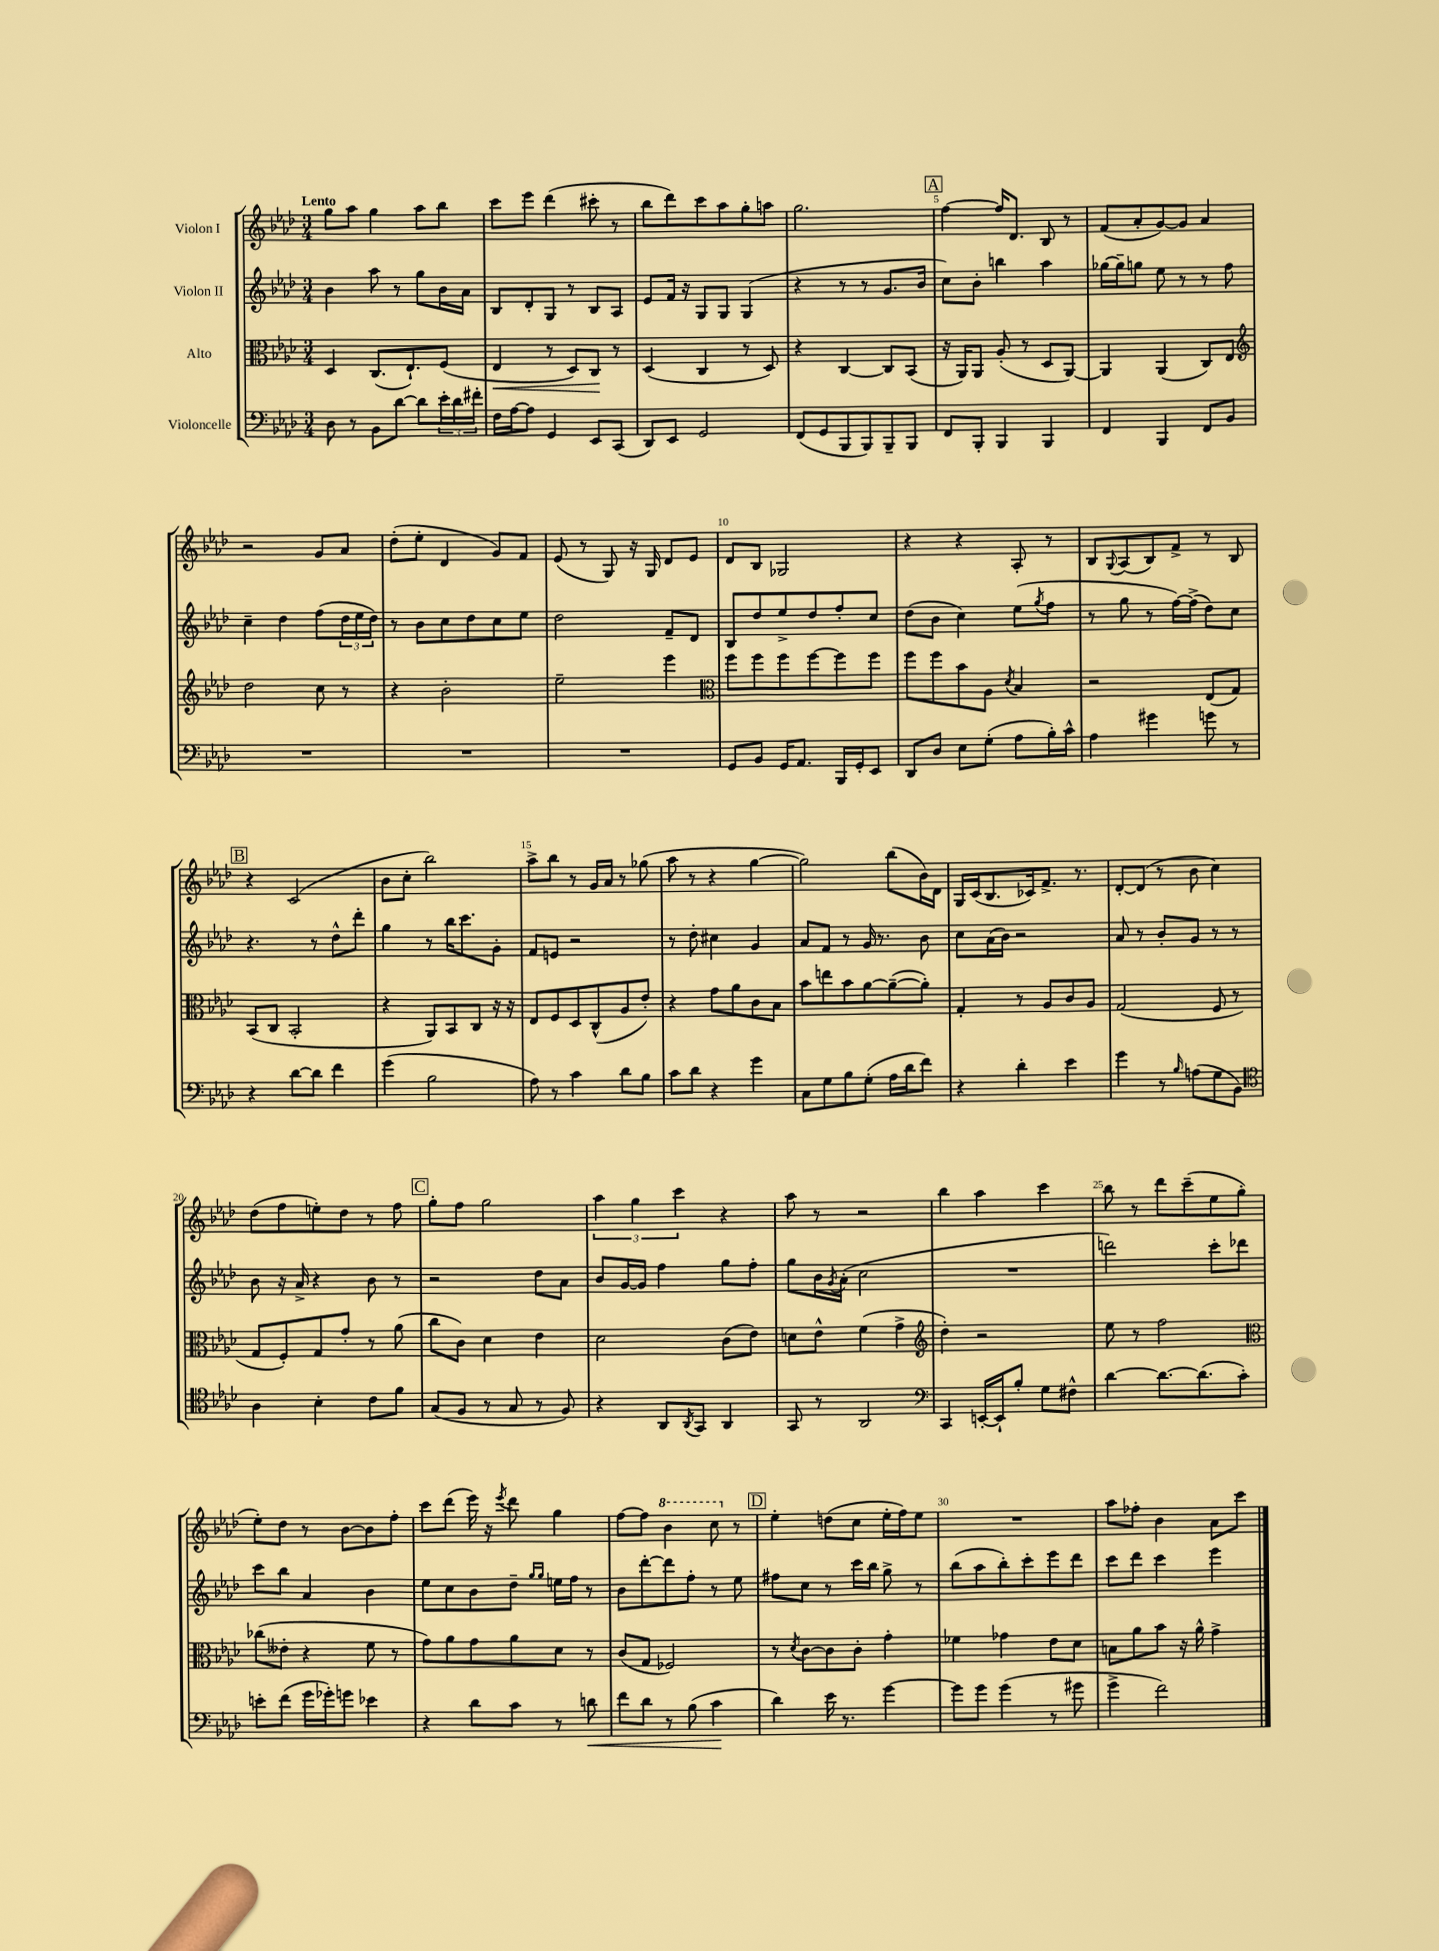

**kern	**kern	**kern	**kern
*staff4	*staff3	*staff2	*staff1
*clefF4	*clefC3	*clefG2	*clefG2
*k[b-e-a-d-]	*k[b-e-a-d-]	*k[b-e-a-d-]	*k[b-e-a-d-]
*M3/4	*M3/4	*M3/4	*M3/4
8D-\	4D-/	4b-\	8gg\L
8r	.	.	8aa-\J
8BB-\L	(8.C/L	8aa-\	4gg\
[8d-\J	.	8r	.
.	8.E-`/)	.	.
8d-\]L	.	8gg\L	8aa-\L
24e-'\L	(8F/J	16b-\L	8bb-\J
24d-\	.	.	.
.	.	16a-\JJ	.
24f#'\JJ	.	.	.
=	=	=	=
16F\LL	4E-/	8B-/L	8ccc\L
[16A-\J	.	.	.
8A-\]J	.	8d-'/	8eee-\J
4GG/	8r	8G/J	(4ddd-\
.	8D-/L)	8r	.
8EE-/L	8C/J	8B-/L	8ccc#'\
(8CC/J	8r	8A-/J	8r
=	=	=	=
8DD-/L)	(4D-/	8e-/L	8bb-\L
8EE-/J	.	16f/Jk	8ddd-\)
.	.	16r	.
2GG/	4C/	8G/L	8ccc\
.	.	8G/J	8aa-\
.	8r	(4G/	8gg'\
.	8D-/)	.	8aa\J
=	=	=	=
(8FF/L	4r	4r	2.gg\
8GG/	.	.	.
8BBB-/	[4C/	8r	.
8BBB-/)	.	8r	.
8BBB-~/	8C/]L	8.g/L	.
8BBB-/J	(8BB-/J	.	.
.	.	16b-/Jk	.
=	=	=	=
8FF/L	16r	8cc\L)	[4ff\
.	16AA-/LK)	.	.
8BBB-'/J	8AA-/J	8b-'\J	.
4BBB-/	(8A-'/	4bb\	16ff/]LK
.	.	.	8.d-/J
.	8r	.	.
4BBB-/	8D-/L	4aa-\	8B-/
.	[8AA-/J)	.	8r
=	=	=	=
4FF/	4AA-/]	[16gg-\LL	(8f/L
.	.	16gg-~\]J	.
.	.	8gg\J	8a-'/
4BBB-/	(4AA-/	8ee-\	[8g/)
.	.	8r	8g/]J
8FF/L	8C/L)	8r	4a-/
8BB-/J	8E-/J	8ff\	.
=	=	=	=
*	*clefG2	*	*
2.r	2dd-\	4cc~\	2r
.	.	4dd-\	.
.	8cc\	(8ff\L	8g/L
.	8r	24dd-\L	8a-/J
.	.	24ee-\	.
.	.	24dd-\JJ)	.
=	=	=	=
2.r	4r	8r	(8dd-'\L
.	.	8b-\L	8ee-'\J
.	2b-'\	8cc\	4d-/
.	.	8dd-\	.
.	.	8cc\	8g/L)
.	.	8ee-\J	8f/J
=	=	=	=
2.r	2ee-~\	2dd-\	(8e-/
.	.	.	8r
.	.	.	8G/)
.	.	.	16r
.	.	.	16G/
.	4eee-\	8f~/L	8d-/L
.	.	8d-/J	8e-/J
=	=	=	=
*	*clefC3	*	*
8GG/L	8ff\L	8B-/L	8d-/L
8BB-/J	8ff\	8dd-/	8B-/J
16GG/LK	8ff\	8ee-^/	2G-/
8.AA-/J	.	.	.
.	[8ff\	8dd-/	.
16BBB-/LL	8ff\]	8ff'/	.
16GG'/J	.	.	.
8EE-/J	8ff\J	8cc/J	.
=	=	=	=
8DD-/L	8ff\L	(8dd-\L	4r
8D-/J	8ff\	8b-\J	.
8E-\L	8b-\	4cc\)	4r
(8G'\J	8A-\J	.	.
.	8qd-/	.	.
8A-\L	4B-/	(8ee-\L	8A-'/
.	.	8qgg/	.
16B-'\L)	.	8ff\J	8r
16c^^\JJ	.	.	.
=	=	=	=
4A-\	2r	8r	8B-/L
.	.	.	8qqG/
.	.	8gg\	(8A-/
4g#\	.	8r	8B-/)
.	.	[16ff\LL)	8f^/J
.	.	(16ff^\]JJ	.
8g\	(8E-/L	8dd-\L)	8r
8r	8G/J)	8cc\J	8B-/
=	=	=	=
4r	(8BB-/L	4.r	4r
.	8C/J	.	.
[8d-\L	2BB-'/	.	(2c/
8d-\]J	.	8r	.
4f\	.	8dd-^^\L	.
.	.	8ddd-'\J	.
=	=	=	=
(4g\	4r	4gg\	8b-\L
.	.	.	8cc'\J
2B-\	8AA-/L)	8r	2bb-\)
.	8BB-/	16bb-\LK	.
.	.	8.ccc\	.
.	8C/J	.	.
.	16r	8g'\J	.
.	16r	.	.
=	=	=	=
8A-\)	8E-/L	8f/L	8aa-^\L
8r	8F/	8e/J	8bb-\J
4c\	8D-/	2r	8r
.	(8C^^/	.	16g/LL
.	.	.	16a-/JJ
8d-\L	8A-/	.	8r
8B-\J	8e-'/J)	.	(8gg-\
=	=	=	=
8c\L	4r	8r	8aa-\
8d-\J	.	8dd-'\	8r
4r	8g\L	4cc#\	4r
.	8a-\	.	.
4g\	8c\	4g/	[4gg\
.	8B-\J	.	.
=	=	=	=
8C\L	8b-\L	8a-/L	2gg\])
8G\	8ee\	8f/J	.
8B-\	8b-\	8r	.
(8G'\J	[8a-\	16g/	.
.	.	8.r	.
16A-\LL	(8a-~\_	.	(8bb-\L
16d-\J	.	.	.
8f\J)	8a-'\]J)	8b-\	16b-\L)
.	.	.	16d-\JJ
=	=	=	=
4r	4G'/	8cc\L	16G/LL
.	.	.	(16c/J
.	.	(16a-\L	8.B-/
.	.	16b-\JJ)	.
4d-'\	8r	2r	.
.	.	.	16c-/k)
.	8A-/L	.	8.f^/J
4e-\	8c/	.	.
.	.	.	8.r
.	8A-/J	.	.
=	=	=	=
4g\	(2G/	8a-/	[8d-'/L
.	.	8r	(8d-/]J
8r	.	8b-'/L	8r
16qqB-/	.	.	.
(8A\L	.	8g/J	8b-\
8G\	8F/	8r	4cc\)
8BB-\J)	8r	8r	.
=	=	=	=
*clefC4	*	*	*
4A-\	8G/L	8b-\	(8dd-\L
.	8F'/)	16r	8ff\
.	.	16a-^/	.
4B-'\	8G/	4r	8ee'\)
.	8g'/J	.	8dd-\J
8c\L	8r	8b-\	8r
8f\J	(8a-\	8r	8ff\
=	=	=	=
(8G/L	8cc\L	2r	8gg'\L
8F/J	8c\J)	.	8ff\J
8r	4d-\	.	2gg\
8G/	.	.	.
8r	4e-\	8dd-\L	.
8F/)	.	8a-\J	.
=	=	=	=
4r	2d-\	8b-/L	6aa-\
.	.	[16g/L	.
.	.	.	6gg\
.	.	16g/]JJ	.
8AA-/L	.	4ff\	.
.	.	.	6ccc\
8qAA-/	.	.	.
8GG/J	.	.	.
4AA-/	(8c\L	8gg\L	4r
.	8e-\J)	8ff'\J	.
=	=	=	=
8GG/	8d\L	8gg\L	8aa-\
8r	8e-^^\J	16b-\L	8r
.	.	8qg/	.
.	.	(16a-'\JJ	.
2AA-/	(4f\	2cc\	2r
.	4g^\	.	.
=	=	=	=
*clefF4	*clefG2	*	*
4CC/	4dd-'\)	2.r	4bb-\
[16EE'/LL	2r	.	4aa-\
16EE`/]J	.	.	.
8B-'/J	.	.	.
8G\L	.	.	4ccc\
8F#^^\J	.	.	.
=	=	=	=
[4d-\	8ee-\	2ddd\)	8bb-\
.	8r	.	8r
8.d-\_L	2ff\	.	8ddd-\L
.	.	.	(8ccc~\
(8.d-\]	.	.	.
.	.	8ccc'\L	8ee-\
8c'\J)	.	8ddd-\J	8gg'\J
=	=	=	=
*	*clefC3	*	*
8e'\L	(8cc-\L	8ccc\L	8ee-'\L)
(8f\J	8e--'\J	8bb-\J	8dd-\J
16g\LL	4r	4a-/	8r
16g-'\J)	.	.	.
8g\J	.	.	[8b-\L
4e-\	8f\	4b-\	8b-\]
.	8r	.	8ff'\J
=	=	=	=
4r	8g\L)	8ee-\L	8ccc\L
.	8a-\	8cc\	(8ddd-\J
8d-\L	8g\	8b-\	16eee-\)
.	.	.	16r
.	.	.	8qeee-/
8c\J	8a-\	8dd-~\J	8ddd-\
.	.	16qqgg/LL	.
.	.	16qqgg/JJ	.
8r	8d-\J	16ee\LL	4gg\
.	.	16ff\JJ	.
8d\	8r	8r	.
=	=	=	=
8f\L	(8c/L	8b-\L	[8ff\L
8d-\J	8G/J	[8ddd-'\	8ff\]J
8r	2F-/)	8ddd-\]	4bb-\
(8B-\	.	8ff'\J	.
4c\	.	8r	8ccc\
.	.	8ee-\	8r
=	=	=	=
4d-\)	8r	8ff#\L	4ee-'\
.	8qd-/	.	.
.	[8c\L	8cc\J	.
16e-\	8c\]	8r	(8dd\L
8.r	.	.	.
.	8c'\J	16ccc\LL	8cc\J
.	.	16bb-\JJ	.
[4g\	4g'\	8gg^\	16ee-'\LL
.	.	.	16ff\J)
.	.	8r	8ee-\J
=	=	=	=
8g\]L	4f-\	(8bb-\L	2.r
8g\J	.	8aa-\	.
(4g\	4g-\	8bb-'\)	.
.	.	8ccc'\	.
8r	8e-\L	8eee-\	.
8g#\	8d-\J	8ddd-\J	.
=	=	=	=
4g^\	8B\L	8ccc\L	8aa-\L
.	8a-\	8ddd-\J	8ff-'\J
2f\)	8b-\J	4ccc\	4b-\
.	16r	.	.
.	16a-^^\	.	.
.	4g^\	4eee-\	8a-\L
.	.	.	8ccc\J
==	==	==	==
*-	*-	*-	*-
